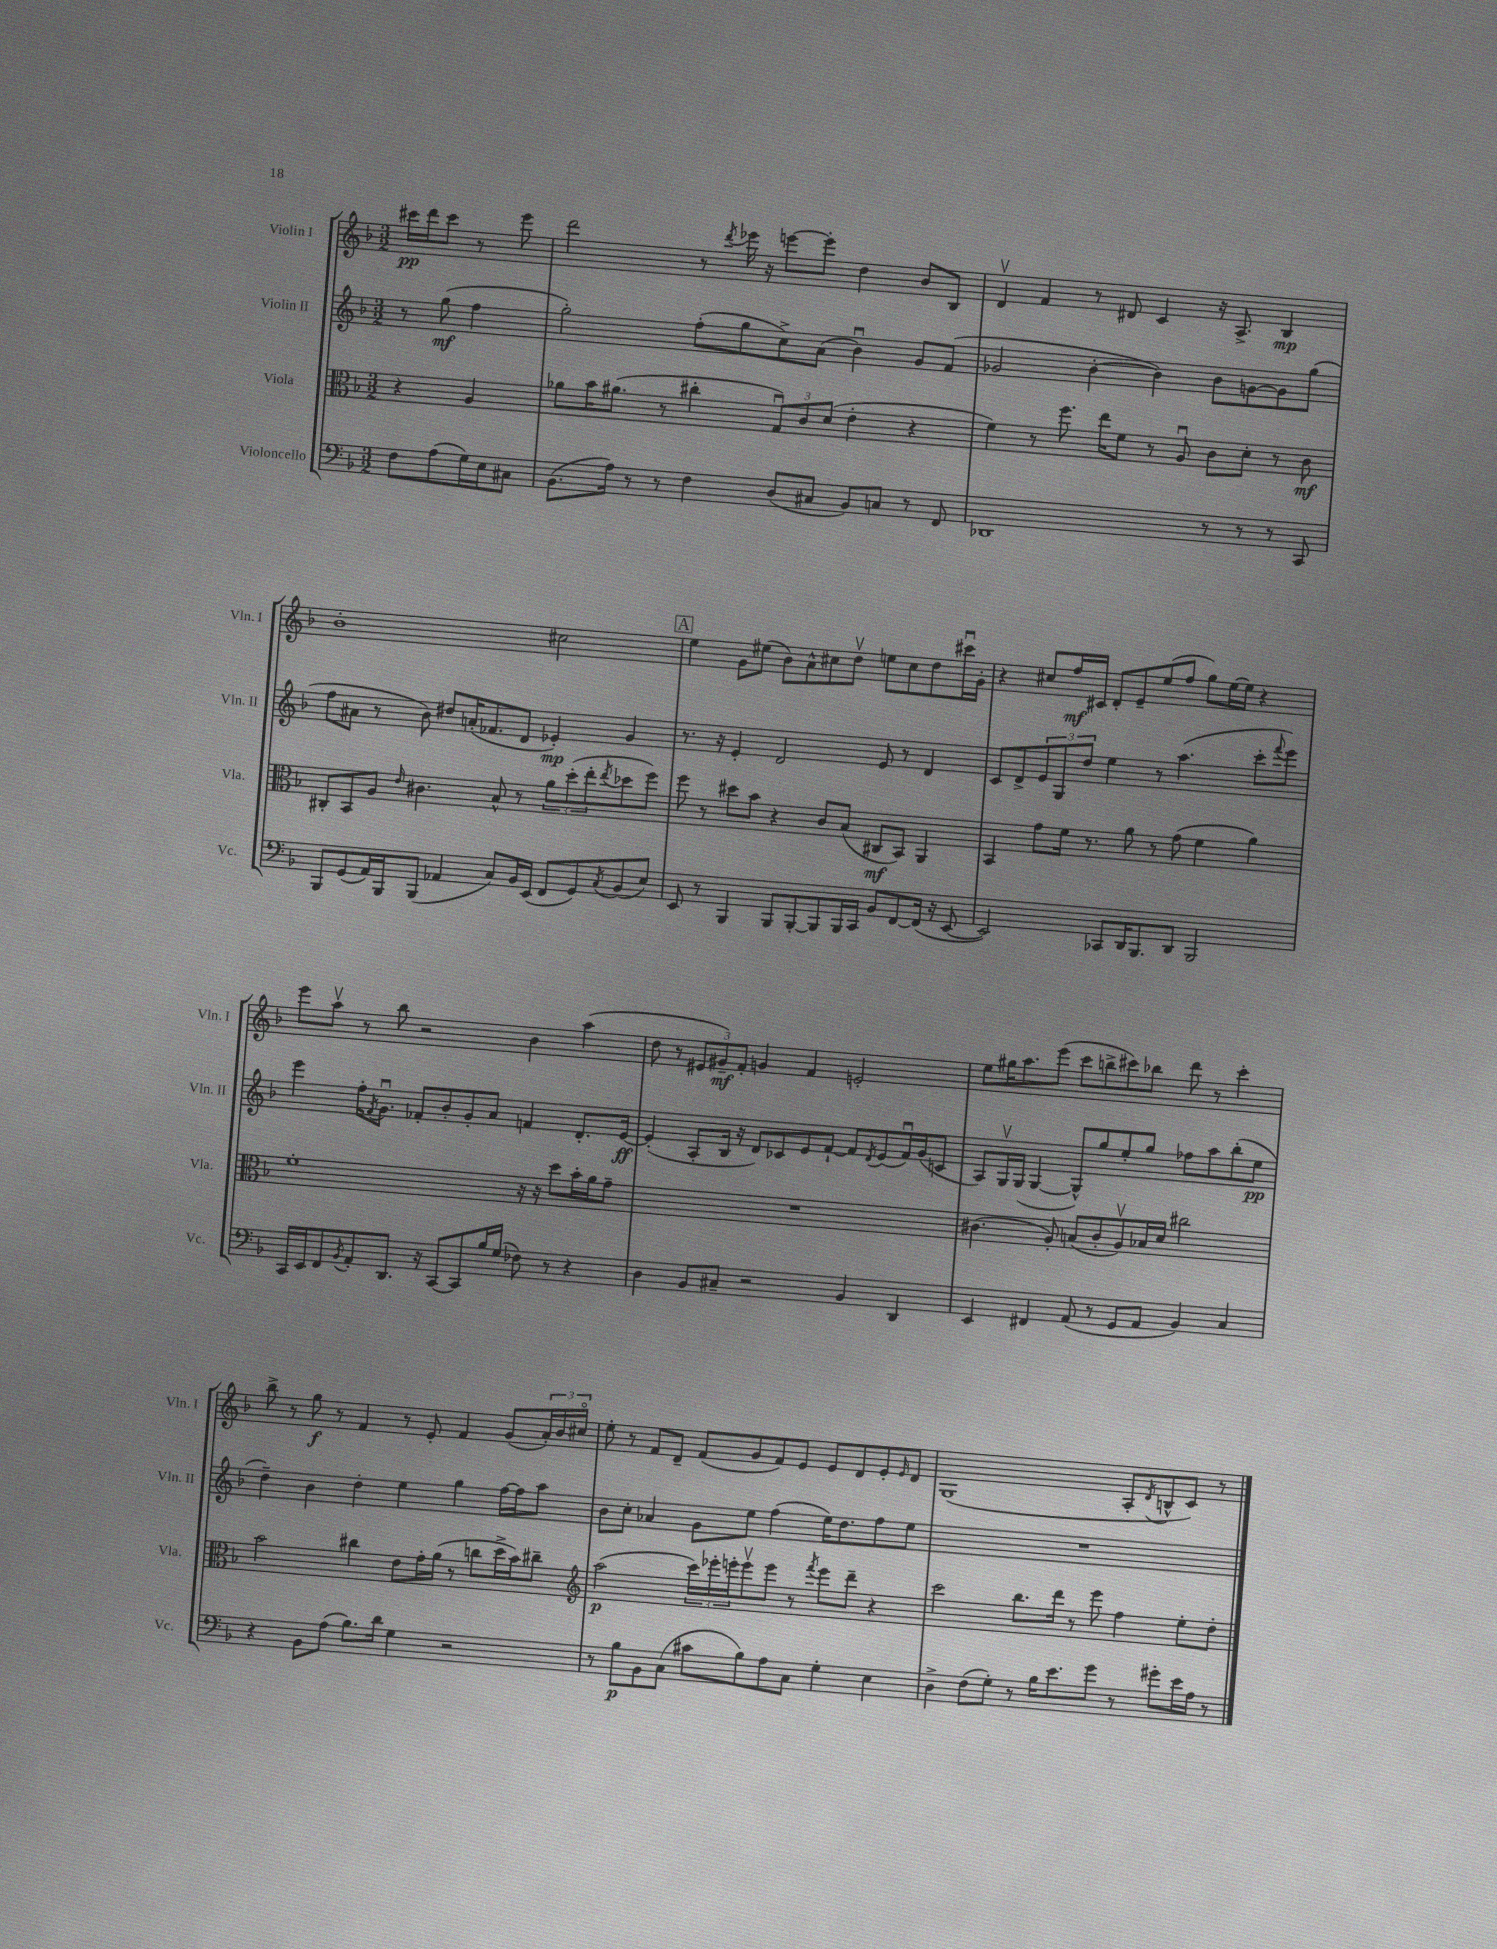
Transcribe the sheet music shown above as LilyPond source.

<<
\new StaffGroup <<
\new Staff = "s0" \with { instrumentName = "Violin I" shortInstrumentName = "Vln. I" } {
    \clef treble \key f \major \numericTimeSignature \time 3/2 \partial 2
    cis'''16\pp d'''16 cis'''8 r8 e'''8 |
    d'''2 r8 \acciaccatura { d'''8 } ees'''16 r16 e'''8~ e'''8-. d''4 bes'8 bes8 |
    d'4\upbow f'4 r8 dis'8 c'4 r16 a8.-> bes4\mp |
    bes'1-. cis''2 |
    \mark \markup { \box "A" } e''4 g'8 eis''8( bes'8) a'8-^ cis''8 d''8\upbow e''8 cis''8 d''8 cis'''16\downbow g'16-. |
    r4 cis''8 f''16\mf cis'16 d'8-. e'8-- e''8( f''8 g''8) e''16~ e''16 r4 |
    e'''8 a''8\upbow r8 bes''8 r2 bes'4 a''4( |
    d''8 r8 \tuplet 3/2 { eis'8 gis'8--\mf) f'8-. } g'4 f'4 e'2-. |
    e''8 gis''16 a''8. e'''8( c'''8 b''8-> cis'''8) bes''8 d'''8 r8 cis'''4-. |
    bes''8-> r8 g''8\f r8 f'4 r8 e'8-. f'4 g'8( \tuplet 3/2 { a'16-.) bes'16 cis''16\flageolet } |
    e''8-. r8 f'8 d'8-- f'8( g'8 f'8) e'8 e'8 d'8 e'8-. \grace { e'16 } d'8 |
    g1( a8-. \acciaccatura { d'8 } b8-^ c'8) r8 \bar "|." |
}
\new Staff = "s1" \with { instrumentName = "Violin II" shortInstrumentName = "Vln. II" } {
    \clef treble \key f \major \numericTimeSignature \time 3/2 \partial 2
    r8 g''8\mf( f''4 |
    g''2-.) f''8-.( g''8 c''8->) a'8( bes'4\downbow) g'8 f'8( |
    ges'2 bes'4~-. bes'4) bes'8 g'8~ g'8 g''8( |
    f''8 ais'8 r8 bes'8) dis''8 a'16-.( fes'8. d'8 ees'4-.\mp) g'4 |
    \mark \markup { \box "A" } r8. r16 e'4-. d'2 e'8 r8 d'4 |
    c'8 d'8-> \tuplet 3/2 { e'8 g8 d''8 } e''4 r8 a''4.( c'''8-. \appoggiatura { f'''8 } e'''8) |
    e'''4 f''16-. \acciaccatura { f'8 } g'8.\downbow fes'8-. bes'8-. g'8-. a'8 f'4 d'8.-. e'16~\ff |
    e'4-.( a8-. bes16 r16 d'8) ces'8 e'8 f'8~-! f'8 \acciaccatura { d'8 } e'8( f'16\downbow) g'16( c'8 |
    a8) g16\upbow g16( g4~ g8-^) g''8 e''8-. g''8 fes''8 a''8 bes''8-.( e''8\pp |
    d''4--) bes'4 d''4-. e''4 g''4 f''16~ f''16 a''8 |
    bes'8 c''8-. aes'4 g'8 e''8 f''4( e''16) d''8. f''8 e''8 |
    R1. \bar "|." |
}
\new Staff = "s2" \with { instrumentName = "Viola" shortInstrumentName = "Vla." } {
    \clef alto \key f \major \numericTimeSignature \time 3/2 \partial 2
    r4 a4 |
    aes'8 bes'16 ais'8.( r8 cis''4-. \tuplet 3/2 { g8\downbow) c'8 d'8( } e'4-. r4 |
    f'4) r8 f''8. e''16 f'8 r8 a8\downbow c'8 d'8-. r8 c'8\mf |
    cis8-. bes,8 a8 \grace { e'16 } cis'4. bes8-^ r8 \tuplet 3/2 { a'8 d''8-.( e''8-. } \acciaccatura { e''8 } des''8 f''8) |
    \mark \markup { \box "A" } f''8 r8 dis''8 bes'8 r4 c'8 bes8( cis8\mf bes,8) a,4 |
    bes,4 g'8 f'16 r8. a'8 r8 g'8( f'4 a'4) |
    f'1-. r16 r16 d''8 bes'16-. a'16 g'8-- |
    R1. |
    cis'4.( a8-.) b8( cis'8-. a8\upbow) bes16 d'16 cis''2 |
    bes'2 cis''4 e'8 g'16-. a'16( r8 c''8 d''16-> bes'16) cis''8-- |
    \clef treble a''2\p( \tuplet 3/2 { c'''16) ees'''16-. e'''16-. } e'''8\upbow e'''8 r8 \acciaccatura { f'''8 } e'''8 d'''8-- r4 |
    c'''2 bes''8. d'''16 r8 e'''8 f''4 e''8-. d''8-. \bar "|." |
}
\new Staff = "s3" \with { instrumentName = "Violoncello" shortInstrumentName = "Vc." } {
    \clef bass \key f \major \numericTimeSignature \time 3/2 \partial 2
    f8 a8( g16) e16 cis8 |
    bes,8.( a16) r8 r8 f4 d8( cis8 bes,8) c8 r8 f,8 |
    des,1 r8 r8 r8 c,8 |
    bes,,8 g,8( a,16) bes,,16 bes,,8( aes,4 c8) bes,16 e,16( f,8 g,8) \acciaccatura { c8 } bes,8( e8) |
    \mark \markup { \box "A" } e,8 r8 bes,,4 bes,,8 bes,,8~-. bes,,8 bes,,16 c,16 bes,8 f,8~ f,16( r16 e,8~ |
    e,2) ces,8 d,16 bes,,8. d,8 bes,,2 |
    c,16 e,16 f,8 \acciaccatura { bes,8 } a,8-. d,8. r16 c,8~ c,8 bes16 g16( fes8) r8 r4 |
    d4 bes,8 cis8-- r2 bes,4 d,4 |
    e,4 fis,4 a,8( r8 g,8 a,8 bes,4) c4 |
    r4 bes,8 a8( bes8.) d'16 g4 r2 |
    r8 bes8\p bes,8 c8( cis'8 bes8) a8 c8 g4-. e4 |
    d4-> f8( g8-.) r8 bes16 e'8. g'8 r8 gis'8-. e'16 a16 r8 \bar "|." |
}
>>
>>
\layout { \context { \Score \remove "Bar_number_engraver" } }
